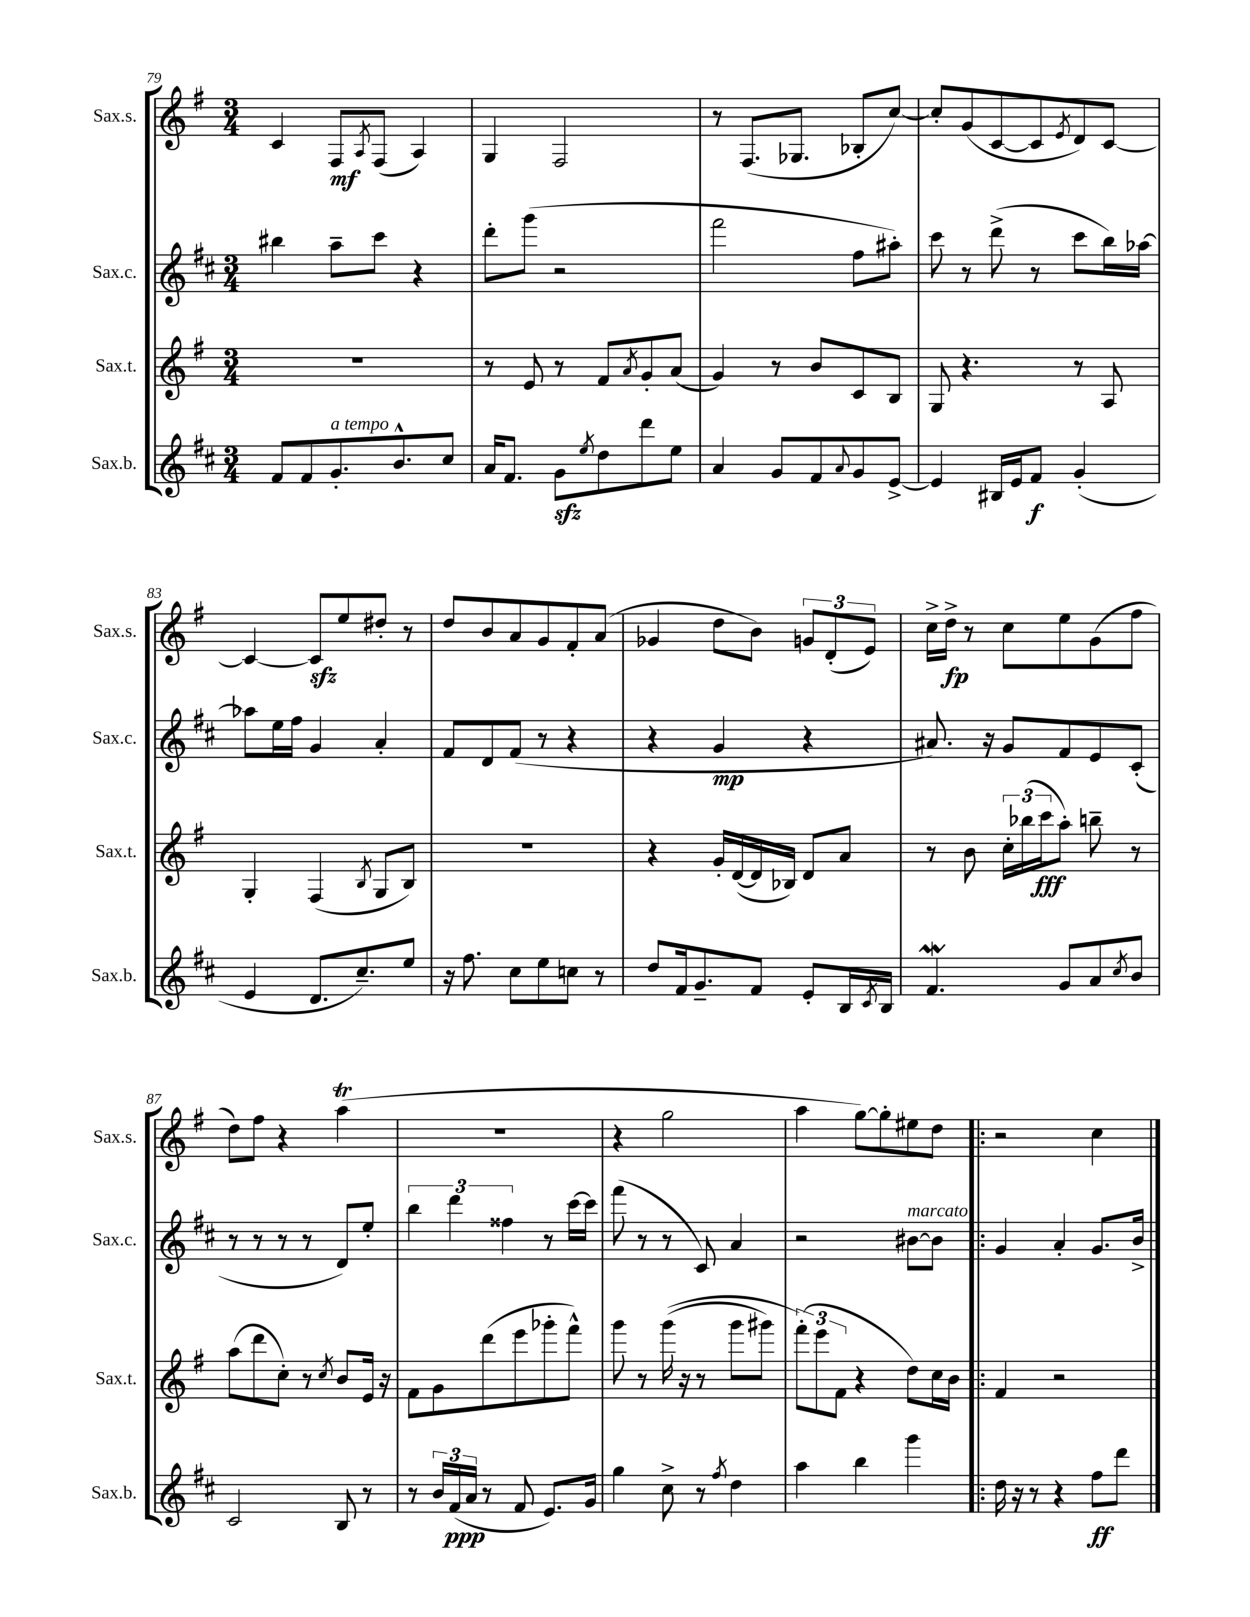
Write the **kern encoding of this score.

**kern	**kern	**kern	**kern
*staff4	*staff3	*staff2	*staff1
*clefG2	*clefG2	*clefG2	*clefG2
*k[f#c#]	*k[f#]	*k[f#c#]	*k[f#]
*M3/4	*M3/4	*M3/4	*M3/4
8f#	2.r	4bb#	4c
8f#	.	.	.
8.g'	.	8aa~	8F#
.	.	.	8qA
.	.	8ccc#	(8F#
8.b^^	.	.	.
.	.	4r	4A)
8cc#	.	.	.
=	=	=	=
16a	8r	8ddd'	4G
8.f#	.	.	.
.	8e	(8ggg	.
8g	8r	2r	2F#
8qee	.	.	.
8dd	8f#	.	.
.	8qa	.	.
8ddd	8g'	.	.
8ee	(8a	.	.
=	=	=	=
4a	4g)	2fff#	8r
.	.	.	(8.F#
8g	8r	.	.
.	.	.	8.G-
8f#	8b	.	.
8qqa	.	.	.
8g	8c	8ff#	8B-'
[8e^	8B	8aa#')	[8cc)
=	=	=	=
4e]	8G	8ccc#	8cc']
.	4.r	8r	(8g
16B#	.	(8ddd^	[8c
16e	.	.	.
8f#	.	8r	8c]
.	.	.	8qe
(4g'	8r	8ccc#	8d)
.	8A	16bb)	[8c
.	.	[16aa-	.
=	=	=	=
4e	4G'	8aa-]	4c_
.	.	16ee	.
.	.	16ff#	.
8.d	(4F#	4g	8c]
.	.	.	8ee
8.cc#~)	.	.	.
.	8qB	.	.
.	8G	4a'	8dd#'
8ee	8B)	.	8r
=	=	=	=
16r	2.r	8f#	8dd
8.ff#	.	.	.
.	.	8d	8b
8cc#	.	(8f#	8a
8ee	.	8r	8g
8cc	.	4r	8f#'
8r	.	.	(8a
=	=	=	=
8dd	4r	4r	4g-
16f#	.	.	.
8.g~	.	.	.
.	16g'	4g	8dd
.	([16d	.	.
8f#	16d]	.	8b)
.	16B-)	.	.
8e'	8d	4r	12g
.	.	.	(12d'
16B	8a	.	.
.	.	.	12e)
8qc#	.	.	.
16B	.	.	.
=	=	=	=
4.f#	8r	8.a#)	16cc^
.	.	.	16dd^
.	8b	.	8r
.	.	16r	.
.	24cc'	8g	8cc
.	(24bb-	.	.
.	24ccc	.	.
8g	8aa')	8f#	8ee
8a	8bb~	8e	(8g
8qcc#	.	.	.
8b	8r	(8c#'	8ff#
=	=	=	=
2c#	(8aa	8r	8dd)
.	8ddd	8r	8ff#
.	8cc')	8r	4r
.	8r	8r	.
.	8qcc	.	.
8B	8b	8d)	(4aa
8r	16e	8ee'	.
.	16r	.	.
=	=	=	=
8r	8f#	6bb	2.r
24b	8g	.	.
(24f#	.	6ddd	.
24a	.	.	.
8r	(8ddd	.	.
.	.	6ff##	.
8f#	8eee	.	.
8.e)	8ggg-'	8r	.
.	8fff#^^)	[16ccc#	.
16g	.	16ccc#]	.
=	=	=	=
4gg	8ggg	(8fff#	4r
.	8r	8r	.
8cc#^	&((16ggg	8r	2gg
.	16r	.	.
8r	8r	8c#)	.
8qff#	.	.	.
4dd	8ggg	4a	.
.	8ggg#)	.	.
=	=	=	=
4aa	(12fff#'&)	2r	4aa
.	12eee	.	.
.	12f#	.	.
4bb	4r	.	[8gg)
.	.	.	8gg']
4ggg	8dd)	[8b#	8ee#
.	16cc	8b#]	8dd
.	16b	.	.
=!|:	=!|:	=!|:	=!|:
16dd	4f#	4g	2r
16r	.	.	.
8r	.	.	.
4r	2r	4a'	.
8ff#	.	8.g	4cc
8ddd	.	.	.
.	.	16b^	.
==	==	==	==
*-	*-	*-	*-
